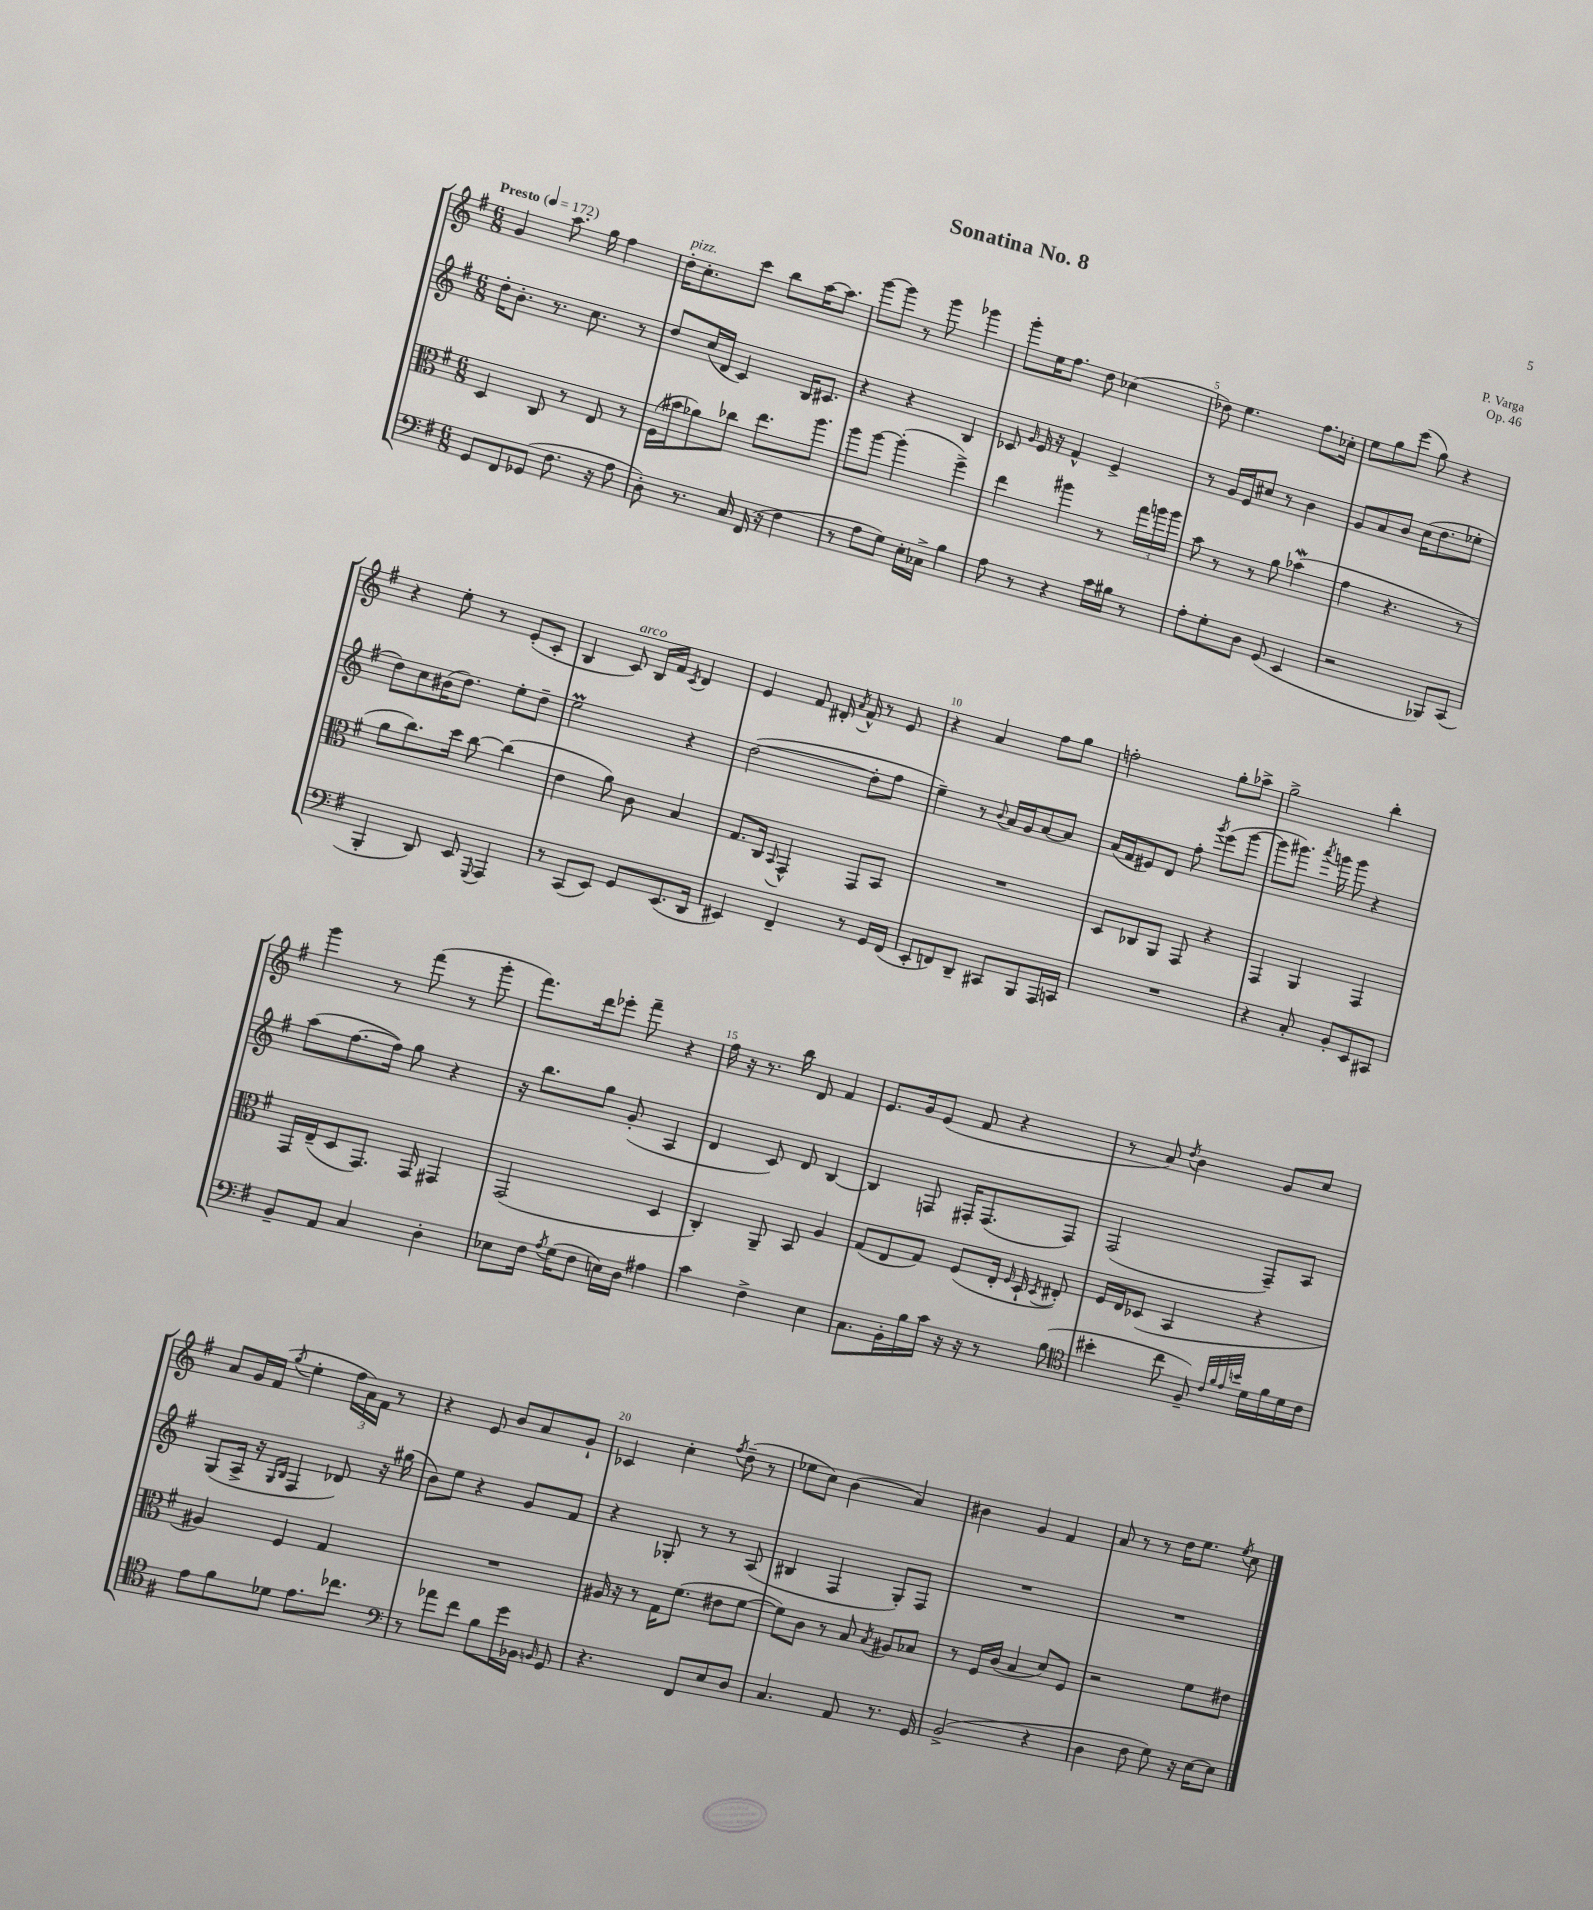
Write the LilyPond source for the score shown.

\header { title = "Sonatina No. 8" composer = "P. Varga" opus = "Op. 46" }
<<
\new StaffGroup <<
\new Staff = "s0" {
    \clef treble \key g \major \numericTimeSignature \time 6/8 \tempo "Presto" 4 = 172
    \autoBeamOff g'4 a''8. g''16 fis''4 |
    d''16[-.^\markup { \italic "pizz." } c''8.-. c'''8] b''8[ a''16~ a''8.] |
    g'''8[~ g'''8] r8 g'''8 ges'''4 |
    g'''8[-. e''16 fis''8.] d''8 ces''4( |
    des''8) e''4. fis''8.[ ces''16]-. |
    e''8[ g''8 e'''8]( g''8) r4 |
    r4 e''8-. r8 e'8[-.( c'8]-. |
    b4 c'8^\markup { \italic "arco" }) b16[ fis'16] \acciaccatura { c'8 } d'4 |
    e'4 fis'8 dis'16-. \acciaccatura { a'8 } fis'16-^ r8 e'8 |
    r4 a'4 fis''8[ g''8] |
    f''2-. g''8[-. aes''8]-> |
    g''2-> b''4-. |
    g'''4 r8 fis'''8( r8 g'''8-. |
    fis'''8.[) d'''16 ees'''8]-. fis'''8-- r4 |
    fis''16 r16 r8. b''16 d'8 fis'4 |
    e'8.[ g'16 e'8]( fis'8 r4 |
    r8 a'8) \acciaccatura { d''8 } b'4 g'8[ c''8] |
    a'8[ g'16 fis'16]( \acciaccatura { g''8 } e''4-. \tuplet 3/2 { fis''16[ a'16) fis'16] } r8 |
    r4 e'8 b'8[ a'8 g'8]-! |
    ces'4 c''4-. \acciaccatura { fis''8 } d''8--( r8 |
    ees''8[ c''8]) b'4( a'4) |
    bis'4 g'4 fis'4 |
    a'8 r8 r8 d''16[ e''8.] \acciaccatura { e''8 } c''8 \bar "|." |
}
\new Staff = "s1" {
    \clef treble \key g \major \numericTimeSignature \time 6/8
    \autoBeamOff d''16[-. b'8.]-. r8. c''8. r8 |
    d''8[ c''16( d'16] c'4) b16[ cis'8.] |
    r4 r4 b4 |
    ces'8 \grace { g'16 } e'16 r16 fis'4-^ e'4-> |
    r8 g'16[ e'16 cis''8] r8 b'4 |
    g'8[ a'8 b'8] c''16[( d''8. ees''8]-. |
    d''8[) c''8 bis'16( d''8.]) e''8[-. d''8]-- |
    e''2\prall r4 |
    d''2~( d''8[-. fis''8] |
    e''4--) r8 \appoggiatura { b'8 } a'16[ g'16 a'8~ a'8] |
    a'16[( fis'16 eis'8) d'8] fis''8-. \acciaccatura { g'''8 } e'''8[( g'''8]~ |
    g'''8[ gis'''8.]) \acciaccatura { a'''8 } g'''16 g'''8 r4 |
    a''8[( fis''8.~ fis''16]) g''8 r4 |
    r16 b''8.[ g''8] g'8-.( a4 |
    d'4 c'8) d'8 b4~ |
    b4 f8 fis16[-. fis8.( fis8]) |
    fis2( fis8[--) a8] |
    g8[( a16]-> r16 \grace { g16[ b16] } fis4 des'8) r16 gis''16( |
    b'8[) e''8] r4 g'8[ fis'8] |
    r4 ges8-. r8 r8 a8( |
    bis4 fis4 g8[-.) fis8] |
    R2. |
    R2. \bar "|." |
}
\new Staff = "s2" {
    \clef alto \key g \major \numericTimeSignature \time 6/8
    \autoBeamOff d4 c8 r8 e8 r8 |
    fis16[( bis'16 aes'8) ces''8] e''8.[ a''8.] |
    a''8[ a''8]~ a''4-.( fis''4->) |
    e''4 ais''4 r8 \tuplet 3/2 { g''16[ a''16 a''16] } |
    b'8 r8 r8 a'8 bes'4\mordent( |
    g'4 r4. r8 |
    a'8[ c''8.) d''16] c''8~ c''4( |
    e'4 a'8) c'8 b4 |
    g8.[ c16] \appoggiatura { b,8 } g,4-^ g,8[ b,8] |
    R2. |
    d8[ ces8 a,8] g,8 r4 |
    g,4 a,4 g,4 |
    g,16[ e16--( d8 g,8.]) g,16 gis,4 |
    g,2( d4 |
    c4-.) a,8-- b,8 a4 |
    g8[( e8 g8]) fis8[( e16]-. \grace { fis16 } d16-! \acciaccatura { d8 } eis8-.) |
    fis16[ e16 des8]( b,4 r4 |
    ais4) fis4 g4 |
    R2. |
    ais16 r16 r8 g16[ fis'8.]( eis'8[ fis'8]~ |
    fis'8[) c'8] r8 b8 \acciaccatura { b8 } ais8[ bes8] |
    r8 fis16[ c'16]( b4 d'8[) fis8] |
    r2 fis'8[ eis'8] \bar "|." |
}
\new Staff = "s3" {
    \clef bass \key g \major \numericTimeSignature \time 6/8
    \autoBeamOff g,8[ fis,8 ges,8]( fis8. r16 a8 |
    d8-.) r8. c16 fis,16( r16 fis4 |
    r8 a8[ g8]) e16[-. ces16]-> b4 |
    a8 r8 r4 c'16[ bis16] r8 |
    a8[-. g8-. d8] g,8( e,4 |
    r2 bes,,8[) c,8]( |
    b,,4-. d,8) e,8 \appoggiatura { g,,8 } a,,4 |
    r8 c,8[( e,8]) g,8[ e,8.( d,16] |
    eis,4) fis,4-- r8 g,16[ fis,16]( |
    e,8[-. f,8) d,8]-- cis,8[ b,,8 a,,16 c,16] |
    R2. |
    r4 c8-. b,8[-. e,8 cis,8] |
    b,8[-- a,8] c4 d4-. |
    ees8[ fis16] \acciaccatura { a8 } g16[( fis8] e16[) d16] ais4 |
    c'4 fis4-> e4 |
    c8.[ b,16-. b16 c'16] r16 r16 r8 b8( |
    \clef tenor bis'4-. c''8 fis8--) \grace { c'32[ fis'32 e'32 b'32] } d'16[ fis'16 d'16 c'16] |
    e'8[ fis'8 des'8] e'8.[ ces''8.] |
    \clef bass r8 aes'8[ fis'8] b8[ g'16 bes,16] \grace { b,16 } g,8 |
    r4. fis,8[ e8 d8] |
    c4. a,8 r8. g,16 |
    b,2->( r4 |
    d4 fis8 g8) r16 e16[~ e8] \bar "|." |
}
>>
>>
\layout { \context { \Score \override BarNumber.break-visibility = ##(#f #t #t) barNumberVisibility = #(every-nth-bar-number-visible 5) } }
